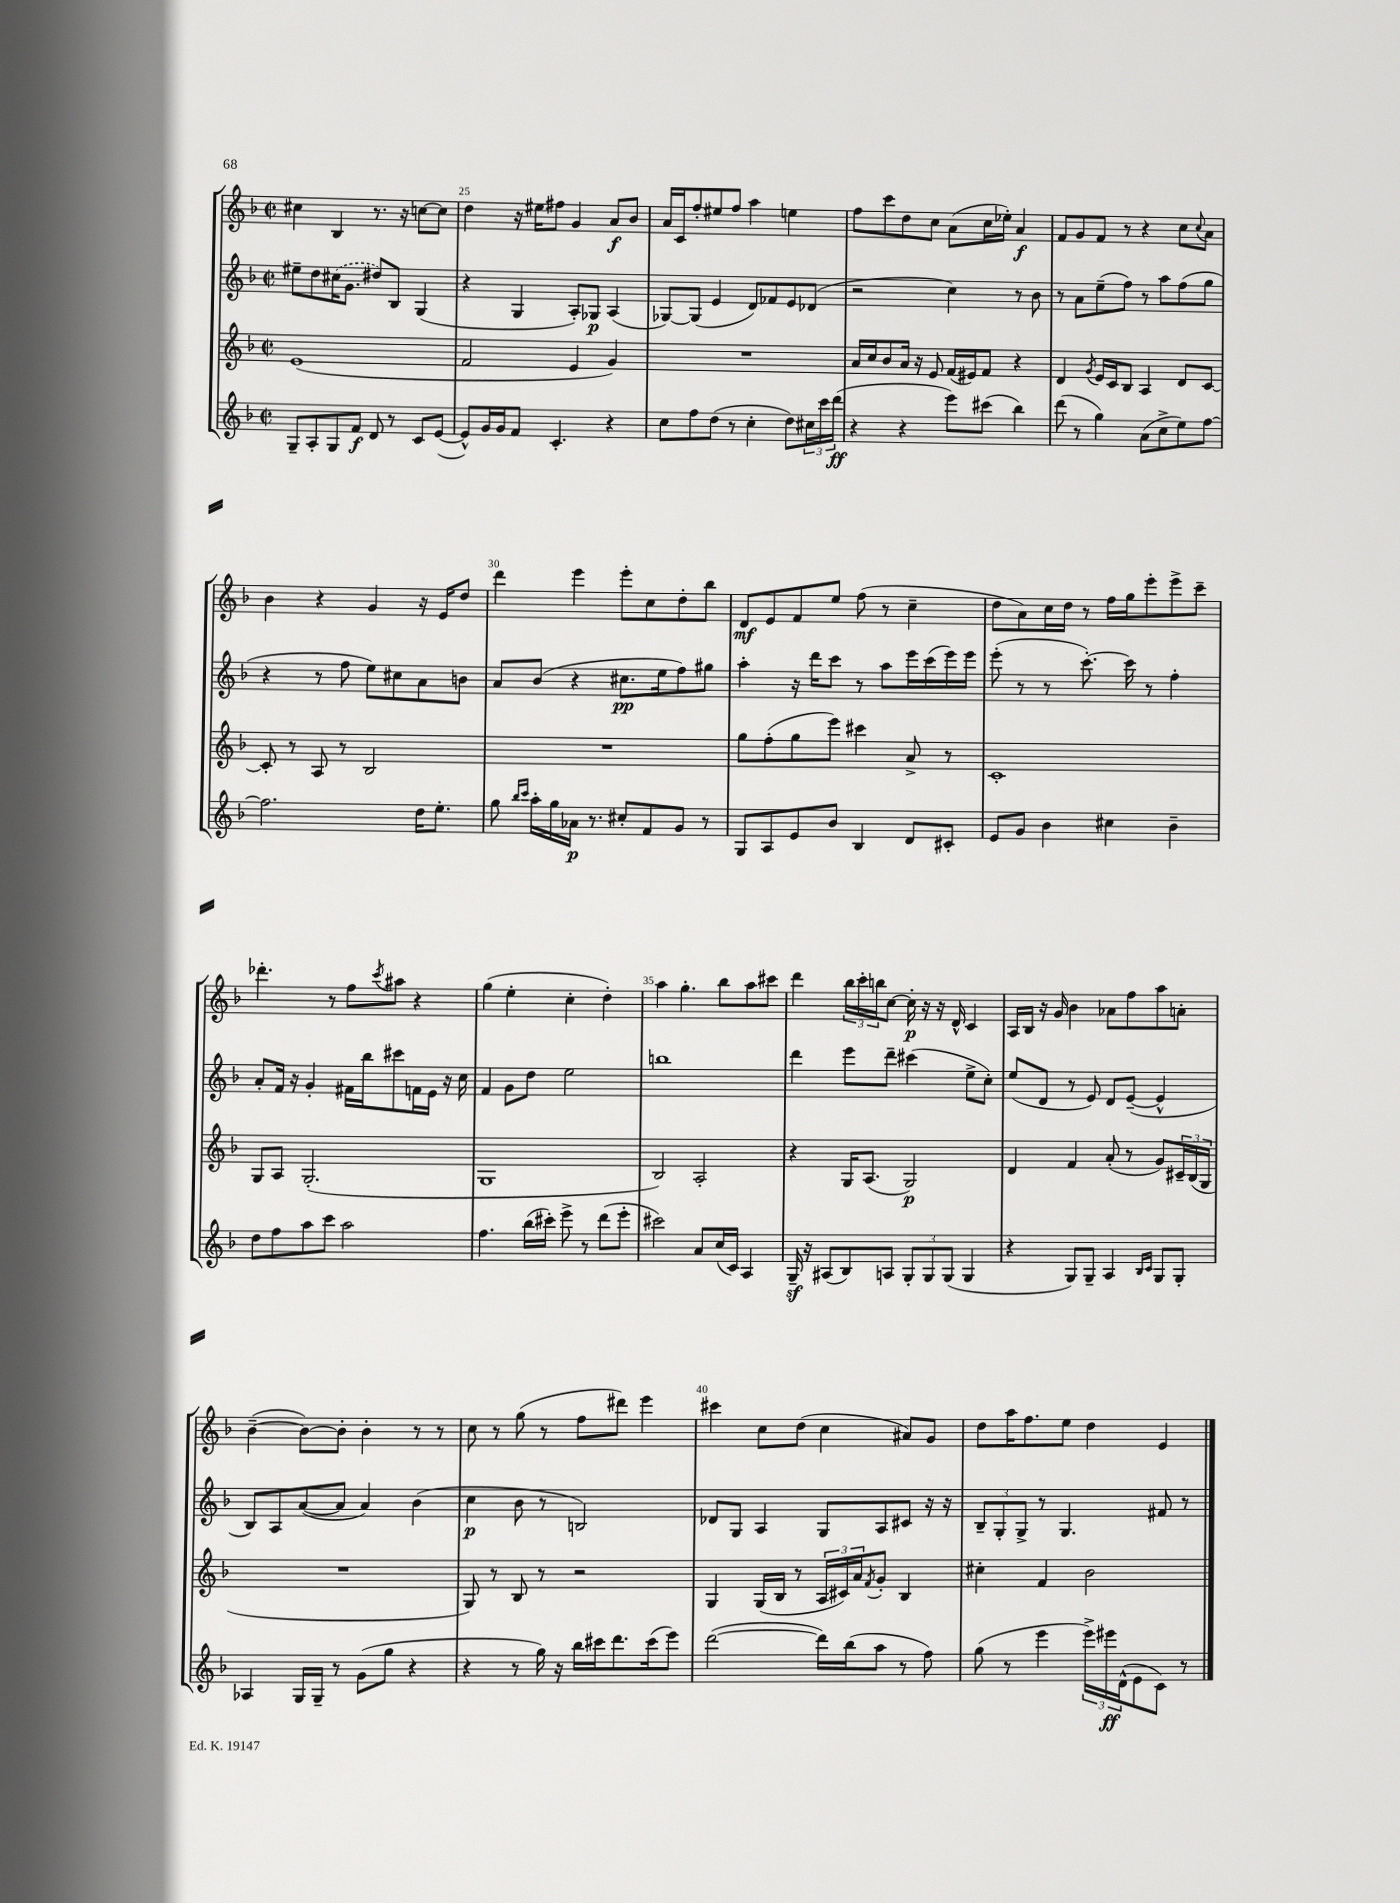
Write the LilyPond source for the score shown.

<<
\new StaffGroup <<
\new Staff = "s0" {
    \clef treble \key f \major \defaultTimeSignature \time 2/2
    cis''4 bes4 r8. r16 c''8~ c''8 |
    d''4 r16 eis''16 fis''8 g'4 a'8\f bes'8 |
    a'16 c'16 f''8-. eis''8 f''8 a''4 e''4 |
    f''8 c'''8 d''8 c''8 a'8( c''16 ees''16-.) a'4\f |
    f'8 g'8 f'8 r8 r4 c''8 \appoggiatura { c''8 } a'8 |
    bes'4 r4 g'4 r16 e'16 d''8 |
    d'''4 e'''4 e'''8-. c''8 d''8-. bes''8 |
    d'8\mf e'8 f'8 e''8 f''8( r8 c''4-- |
    d''8 a'8) c''16 d''16 r8 f''16 g''16 e'''8-. e'''8-> c'''8-- |
    des'''4.-. r8 f''8 \acciaccatura { c'''8 } ais''8 r4 |
    g''4( e''4-. c''4-. d''4-.) |
    a''4 g''4.-. bes''8 a''8 cis'''8 |
    d'''4 \tuplet 3/2 { bes''16 c'''16-. b''16 } c''8~ c''16-.\p r16 r16 d'16-^ c'4 |
    a16 bes16 r16 g'16 bes'4 aes'8 f''8 a''8 a'8-. |
    bes'4~--( bes'8~) bes'8-. bes'4-. r8 r8 |
    c''8 r8 g''8( r8 f''8 dis'''8) e'''4 |
    cis'''4 c''8 d''8( c''4 ais'8) g'8 |
    d''8 a''16 f''8. e''8 d''4 e'4 \bar "|." |
}
\new Staff = "s1" {
    \clef treble \key f \major \defaultTimeSignature \time 2/2
    eis''8-- d''8 \once \slurDashed cis''16( g'8. dis''8) bes8 g4( |
    r4 g4 a8-.) ges8\p a4( |
    ges8~) ges8( e'4 d'8) fes'8 e'8 des'8( |
    r2 c''4) r8 bes'8 |
    r8 a'8 e''8--( f''8) r8 a''8 f''8( g''8 |
    r4 r8 f''8 e''8) cis''8 a'8 b'8 |
    a'8 bes'8( r4 cis''8.\pp e''16 f''8) gis''8 |
    a''4-. r16 d'''16 c'''8 r8 a''8 e'''16 c'''16( e'''16) e'''16 |
    e'''8-.( r8 r8 c'''8.~-.) c'''16 r8 f''4-. |
    a'8-. f'16 r16 g'4-. fis'16 bes''16 cis'''8 f'16 e'16 r16 c''16 |
    f'4 g'8 d''8 e''2 |
    b''1 |
    d'''4 e'''8 d'''8-- cis'''4( e''8-> c''8-.) |
    e''8( d'8 r8 e'8) d'8 e'8~--( e'4-^ |
    bes8) a8 a'8~( a'8 a'4) bes'4( |
    c''4\p bes'8 r8 b2) |
    des'8 g8 a4 g8 a8 cis'8 r16 r16 |
    \tuplet 3/2 { bes8-- g8-. g8-> } r8 g4. fis'8 r8 \bar "|." |
}
\new Staff = "s2" {
    \clef treble \key f \major \defaultTimeSignature \time 2/2
    e'1( |
    f'2 e'4 g'4) |
    R1 |
    a'16 c''16 bes'8 a'16 r16 e'8 f'16( eis'16) f'8 r4 |
    d'4 \acciaccatura { g'8 } e'16 c'16 bes8 a4 d'8 c'8~ |
    c'8-. r8 a8 r8 bes2 |
    R1 |
    g''8 f''8-.( g''8 e'''8) cis'''4 a'8-> r8 |
    c'1-. |
    g8 a8 g2.-.( |
    g1 |
    bes2) a2-. |
    r4 g16 a8.( g2\p) |
    d'4 f'4 a'8-.( r8 g'8) \tuplet 3/2 { cis'16-- bes16( g16 } |
    R1 |
    g8) r8 bes8 r8 r2 |
    g4 g16( bes16 r8 \tuplet 3/2 { a16 cis'16) a'16 } \acciaccatura { f'8 } g'8-. bes4 |
    cis''4-. f'4 bes'2 \bar "|." |
}
\new Staff = "s3" {
    \clef treble \key f \major \defaultTimeSignature \time 2/2
    g8-- a8-. g8 f'8\f d'8 r8 c'8 e'8~( |
    e'8-^) g'16 g'16 f'8 c'4.-. r4 |
    c''8 f''8 d''8( r8 c''4-. d''8) \tuplet 3/2 { cis''16 c'''16 d'''16\ff( } |
    r4 r4 e'''8) cis'''8( bes''4) |
    d'''8( r8 g''4) a'8( c''8-> e''8) f''8~ |
    f''2. d''16 e''8.-. |
    g''8 \grace { bes''16 c'''16 } a''16-. g''16 aes'16\p r8. cis''8-. f'8 g'8 r8 |
    g8 a8 e'8 bes'8 bes4 d'8 cis'8-. |
    e'8 g'8 bes'4 cis''4 bes'4-- |
    d''8 f''8 a''8 c'''8 a''2 |
    f''4. bes''16( cis'''16-.) e'''8-> r8 d'''8( e'''8-. |
    cis'''2) a'8 c''16( c'16) a4 |
    g16--\sf r16 ais8( bes8) a8 \tuplet 3/2 { g8-. g8 g8( } g4 |
    r4 g8) g8-- a4 \grace { bes16 c'16 } g8 g8-. |
    aes4 g16 g16-- r8 g'8( g''8 r4 |
    r4 r8 g''16) r16 bes''16 cis'''16 d'''8. cis'''16( e'''8) |
    d'''2~( d'''16) bes''16( a''8 r8 f''8) |
    g''8( r8 e'''4 \tuplet 3/2 { e'''16->) eis'''16\ff d'16-^( } e'8 c'8) r8 \bar "|." |
}
>>
>>
\layout { \context { \Score currentBarNumber = #24 \override BarNumber.break-visibility = ##(#f #t #t) barNumberVisibility = #(every-nth-bar-number-visible 5) } }
